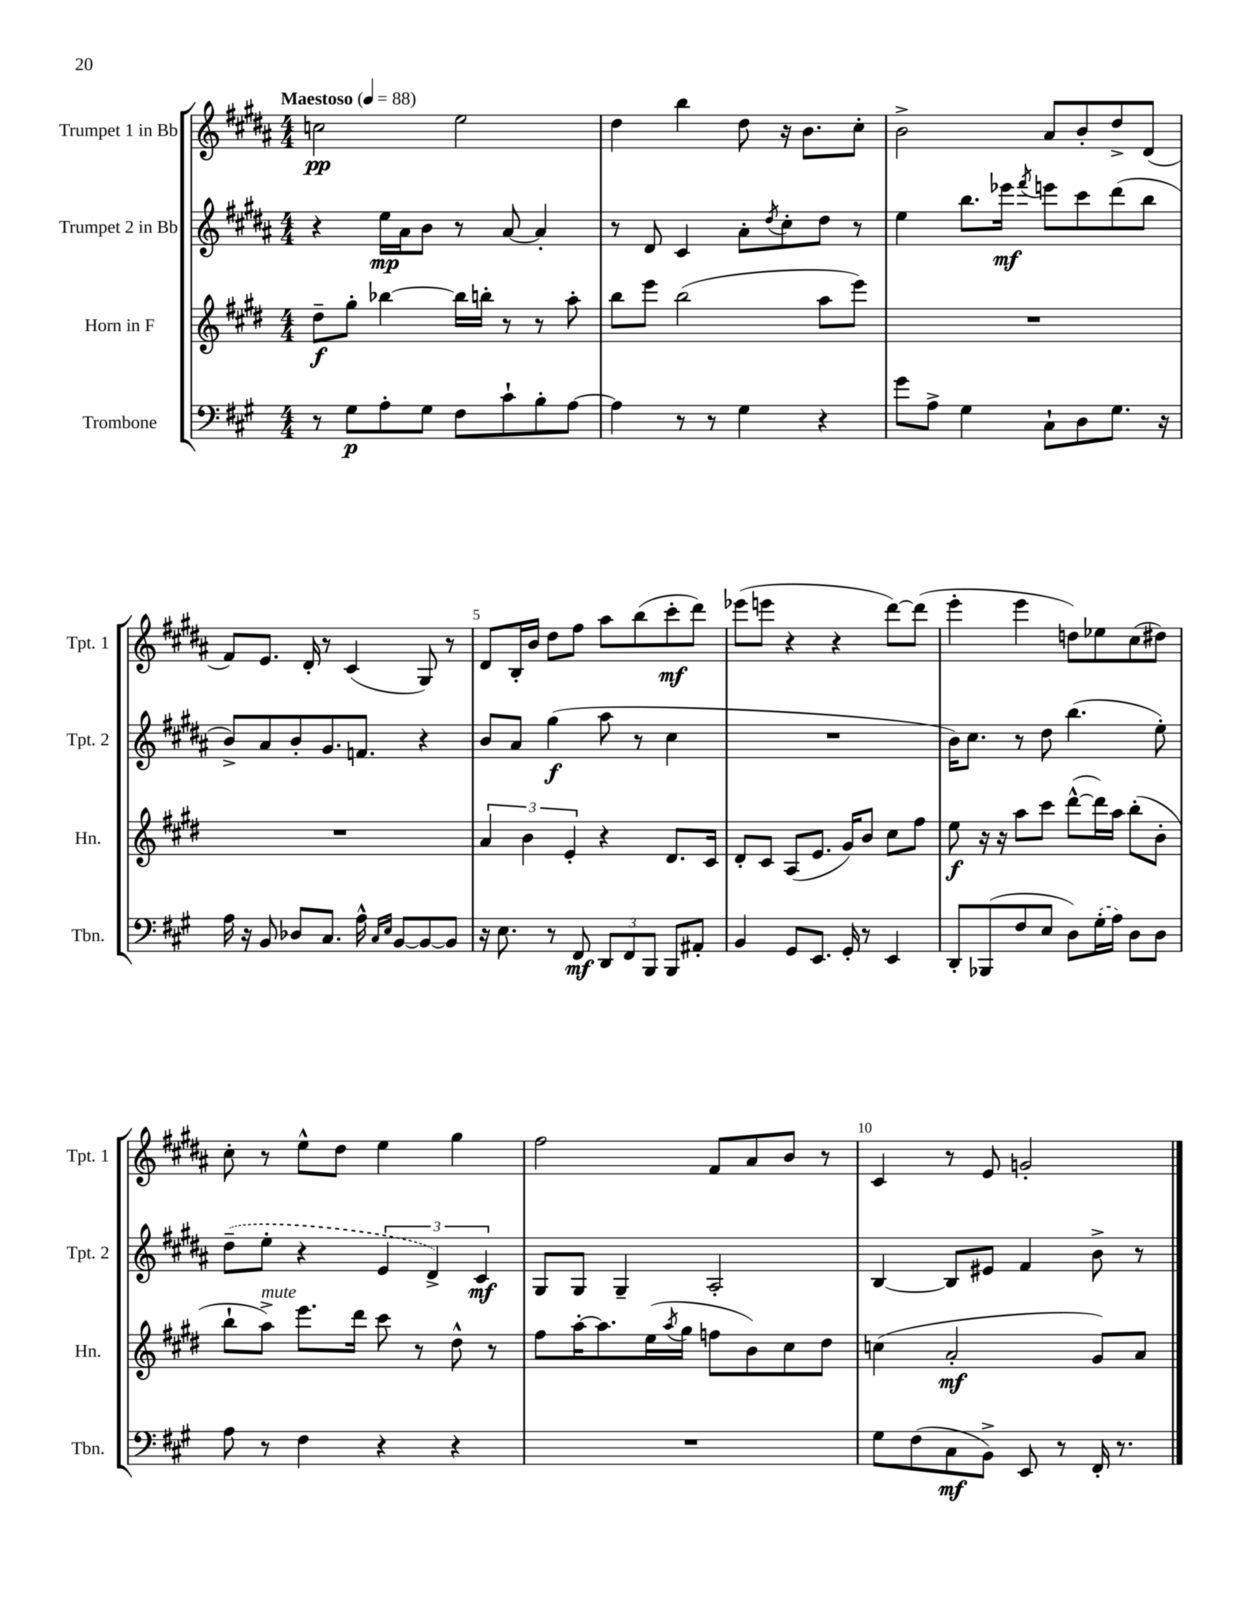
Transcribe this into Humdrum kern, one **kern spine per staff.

**kern	**dynam	**kern	**dynam	**kern	**dynam	**kern	**dynam
*part4	*part4	*part3	*part3	*part2	*part2	*part1	*part1
*staff4	*staff4	*staff3	*staff3	*staff2	*staff2	*staff1	*staff1
*I"Trombone	*	*I"Horn in F	*	*I"Trumpet 2 in Bb	*	*I"Trumpet 1 in Bb	*
*I'Tbn.	*	*I'Hn.	*	*I'Tpt. 2	*	*I'Tpt. 1	*
*clefF4	*	*clefG2	*	*clefG2	*	*clefG2	*
*k[f#c#g#]	*	*k[f#c#g#d#]	*	*k[f#c#g#d#a#]	*	*k[f#c#g#d#a#]	*
*M4/4	*	*M4/4	*	*M4/4	*	*M4/4	*
*MM88	*	*MM88	*	*MM88	*	*MM88	*
=1	=1	=1	=1	=1	=1	=1	=1
!	!	!	!	!	!	!LO:TX:a:B:t=Maestoso	!
8r	.	8dd#~\L	f	4r	.	2ccn\	pp
8G#\L	p	8gg#'\J	.	.	.	.	.
8A'\	.	[4bb-X\	.	16ee\LL	mp	.	.
.	.	.	.	16a#\J	.	.	.
8G#\J	.	.	.	8b\J	.	.	.
8F#\L	.	16bb-\LL]	.	8r	.	2ee\	.
.	.	16bbn'\JJ	.	.	.	.	.
8c#`\	.	8r	.	[8a#/	.	.	.
8B'\	.	8r	.	4a#'/]	.	.	.
[8A\J	.	8aa'\	.	.	.	.	.
=2	=2	=2	=2	=2	=2	=2	=2
4A\]	.	8bb\L	.	8r	.	4dd#\	.
.	.	8eee\J	.	8d#/	.	.	.
8r	.	(2bb\	.	4c#/	.	4bb\	.
8r	.	.	.	.	.	.	.
4G#\	.	.	.	8a#'\L	.	8dd#\	.
.	.	.	.	8qdd#/	.	.	.
.	.	.	.	8cc#'\	.	16r	.
.	.	.	.	.	.	8.b\L	.
4r	.	8aa\L	.	8dd#\J	.	.	.
.	.	8eee\J)	.	8r	.	8cc#'\J	.
=3	=3	=3	=3	=3	=3	=3	=3
8g#\L	.	1r	.	4ee\	.	2b^\	.
8A^\J	.	.	.	.	.	.	.
4G#\	.	.	.	8.bb\L	.	.	.
.	.	.	.	16eee-X\Jk	mf	.	.
.	.	.	.	8qfff#/	.	.	.
8C#`\L	.	.	.	8eeen\L	.	8a#/L	.
8D\	.	.	.	8ccc#\	.	8b'/	.
8.G#\J	.	.	.	(8ddd#\	.	8dd#^/	.
.	.	.	.	8bb\J	.	(8d#/J	.
16r	.	.	.	.	.	.	.
!!LO:LB:g=z
=4	=4	=4	=4	=4	=4	=4	=4
16A\	.	1r	.	8b^/L)	.	8f#/L)	.
16r	.	.	.	.	.	.	.
8BB/	.	.	.	8a#/	.	8.e/J	.
8D-X/L	.	.	.	8b'/	.	.	.
.	.	.	.	.	.	16d#'/	.
8.C#/J	.	.	.	8.g#/	.	8r	.
.	.	.	.	.	.	(4c#/	.
16A^^\	.	.	.	8.fn/J	.	.	.
16qqC#/LL	.	.	.	.	.	.	.
16qqE/JJ	.	.	.	.	.	.	.
[8BB/L	.	.	.	.	.	.	.
8BB/_	.	.	.	4r	.	8G#/)	.
8BB/J]	.	.	.	.	.	8r	.
=5	=5	=5	=5	=5	=5	=5	=5
16r	.	6a/	.	8b/L	.	8d#/L	.
8.E\	.	.	.	.	.	.	.
.	.	.	.	8a#/J	.	16B'/L	.
.	.	6b\	.	.	.	.	.
.	.	.	.	.	.	16b/JJ	.
8r	.	.	.	(4gg#\	f	8dd#\L	.
.	.	6e'/	.	.	.	.	.
8FF#/	mf	.	.	.	.	8ff#\J	.
12DD/L	.	4r	.	8aa#\	.	8aa#\L	.
12FF#/	.	.	.	.	.	.	.
.	.	.	.	8r	.	(8bb\	.
12BBB/J	.	.	.	.	.	.	.
8BBB/L	.	8.d#/L	.	4cc#\	.	8ccc#'\	mf
8AA#X'/J	.	.	.	.	.	8ddd#\J)	.
.	.	16c#/Jk	.	.	.	.	.
=6	=6	=6	=6	=6	=6	=6	=6
4BB/	.	8d#'/L	.	1r	.	(8eee-X\L	.
.	.	8c#/J	.	.	.	8eeen\J	.
8GG#/L	.	(8A/L	.	.	.	4r	.
8.EE/J	.	8.e/J	.	.	.	.	.
.	.	.	.	.	.	4r	.
16GG#'/	.	16g#/KL)	.	.	.	.	.
8r	.	8b/J	.	.	.	.	.
4EE/	.	8cc#\L	.	.	.	[8ddd#\L)	.
.	.	8ff#\J	.	.	.	(8ddd#\J]	.
=7	=7	=7	=7	=7	=7	=7	=7
8DD'/L	.	8ee\	f	16b\KL)	.	4eee'\	.
.	.	.	.	8.cc#\J	.	.	.
(8BBB-X/	.	16r	.	.	.	.	.
.	.	16r	.	.	.	.	.
8F#/	.	8aa\L	.	8r	.	4eee\	.
8E/J	.	8ccc#\J	.	8dd#\	.	.	.
8D\L)	.	([8ddd#^^\L	.	(4.bb\	.	8ddn\L)	.
(16G#'\L	.	16ddd#\L])	.	.	.	8ee-X\	.
16A\JJ)	.	16aa\JJ	.	.	.	.	.
8D\L	.	(8bb'\L	.	.	.	(8cc#\	.
8D\J	.	8b'\J	.	8ee'\)	.	8dd#X\J)	.
!!LO:LB:g=z
=8	=8	=8	=8	=8	=8	=8	=8
8A\	.	8bb`\L	.	(8dd#~\L	.	8cc#'\	.
!	!	!LO:TX:a:i:t=mute	!	!	!	!	!
8r	.	8aa^\J)	.	8ee'\J	.	8r	.
4F#\	.	8.eee\L	.	4r	.	8ee^^\L	.
.	.	.	.	.	.	8dd#\J	.
.	.	16ddd#\Jk	.	.	.	.	.
4r	.	8ccc#\	.	6e/	.	4ee\	.
.	.	8r	.	.	.	.	.
.	.	.	.	6d#^/)	.	.	.
4r	.	8dd#^^\	.	.	.	4gg#\	.
.	.	.	.	6c#/	mf	.	.
.	.	8r	.	.	.	.	.
=9	=9	=9	=9	=9	=9	=9	=9
1r	.	8ff#\L	.	8G#/L	.	2ff#\	.
.	.	[16aa'\K	.	8G#/J	.	.	.
.	.	8.aa\]	.	.	.	.	.
.	.	.	.	4G#~/	.	.	.
.	.	(16ee\L	.	.	.	.	.
.	.	8qaa/	.	.	.	.	.
.	.	16gg#\JJ	.	.	.	.	.
.	.	8ffn\L	.	2A#'/	.	8f#/L	.
.	.	8b\)	.	.	.	8a#/	.
.	.	8cc#\	.	.	.	8b/J	.
.	.	8dd#\J	.	.	.	8r	.
=10	=10	=10	=10	=10	=10	=10	=10
8G#\L	.	(4ccn\	.	[4B/	.	4c#/	.
(8F#\	.	.	.	.	.	.	.
8C#\	mf	2a'/	mf	8B/L]	.	8r	.
8BB^\J)	.	.	.	8e#X/J	.	8e/	.
8EE/	.	.	.	4f#/	.	2gn'/	.
8r	.	.	.	.	.	.	.
16FF#'/	.	8g#/L)	.	8b^\	.	.	.
8.r	.	.	.	.	.	.	.
.	.	8a/J	.	8r	.	.	.
==	==	==	==	==	==	==	==
*-	*-	*-	*-	*-	*-	*-	*-
